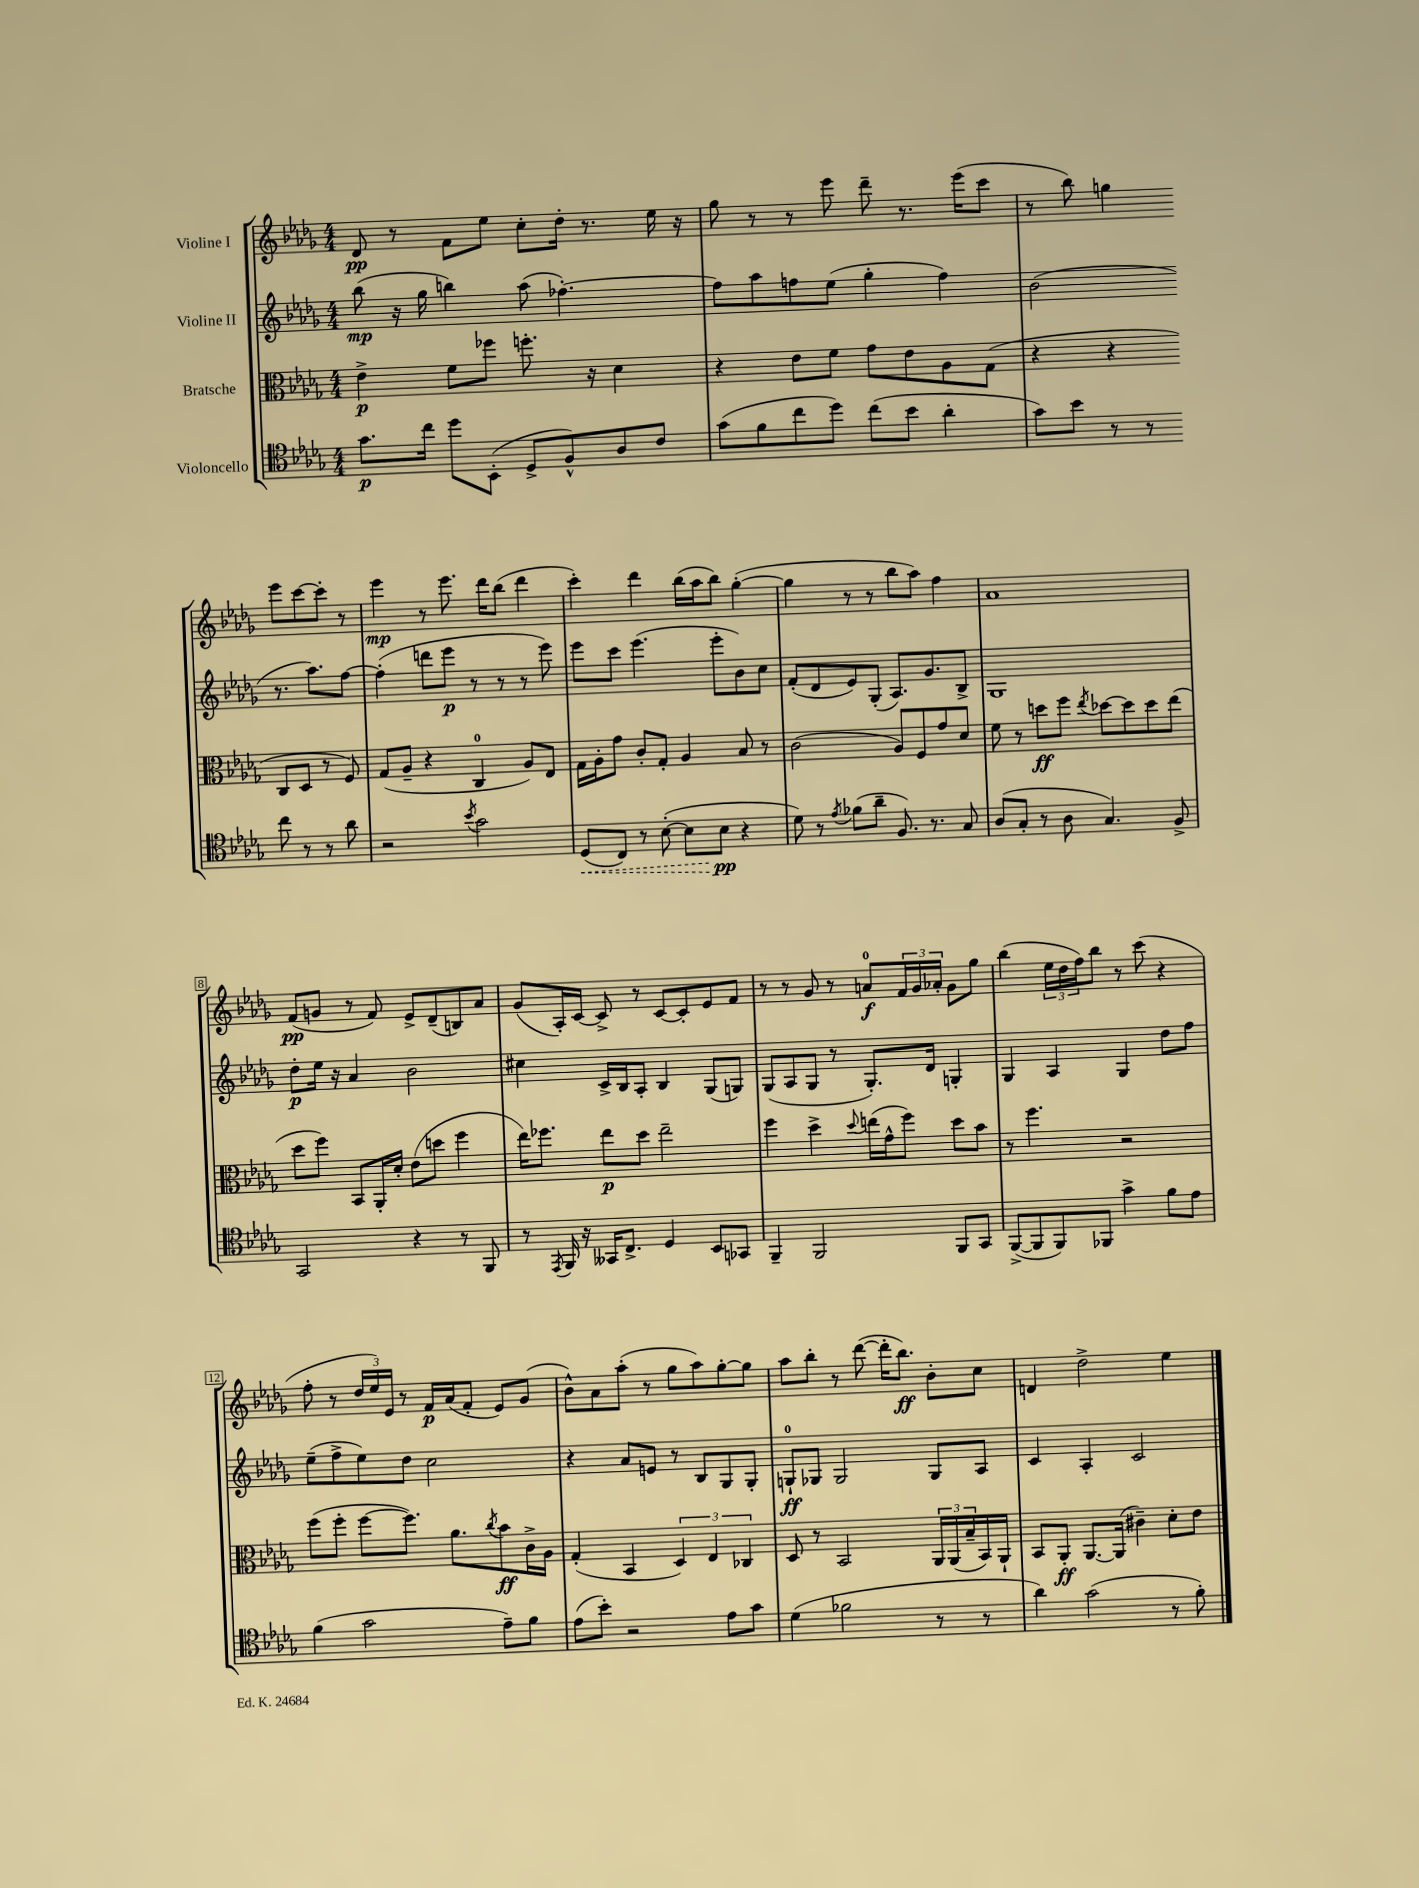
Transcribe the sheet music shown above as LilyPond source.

<<
\new StaffGroup <<
\new Staff = "s0" \with { instrumentName = "Violine I" } {
    \clef treble \key des \major \numericTimeSignature \time 4/4
    des'8\pp r8 f'8 ees''8 c''8-. des''16-. r8. ees''16 r16 |
    ges''8 r8 r8 ees'''8 des'''8-- r8. ees'''16( c'''8 |
    r8 bes''8) g''4 ees'''8 c'''8~ c'''8-. r8 |
    ees'''4\mp r8 ees'''8. des'''16 bes''8( des'''4 |
    c'''4-.) des'''4 bes''16( aes''16 bes''8) ges''4~-.( |
    ges''4 r8 r8 bes''8 aes''8) f''4 |
    aes'1 |
    f'8\pp( g'8 r8 f'8) ees'8-> des'8--( b8) aes'8 |
    ges'8( aes16-.) c'16~ c'8-> r8 c'8~ c'8-. ees'8 f'8 |
    r8 r8 ges'8 r8 a'8-0\f \tuplet 3/2 { f'16 ges'16 aes'16-. } ges'8 ges''8 |
    bes''4( \tuplet 3/2 { ees''16 des''16 f''16) } bes''8 r8 c'''8( r4 |
    f''8-. r8 \tuplet 3/2 { des''16 ees''16) ees'16 } r8 f'16\p aes'16( f'8-. ees'8) ges'8( |
    bes'8-^) aes'8 aes''8-.( r8 ges''8 aes''8) ges''8~-. ges''8 |
    aes''8 bes''8-. r8 des'''8~( des'''16-. bes''8.\ff) bes'8-. c''8 |
    d'4 des''2-> ees''4 \bar "|." |
}
\new Staff = "s1" \with { instrumentName = "Violine II" } {
    \clef treble \key des \major \numericTimeSignature \time 4/4
    bes''8\mp( r16 ges''16 b''4) aes''8( fes''4.~-.) |
    fes''8 aes''8 f''8 ees''8( ges''4-. f''4) |
    bes'2( r8. aes''8.) f''8~ |
    f''4-.( d'''8 ees'''8\p r8 r8 r8 ees'''8) |
    ees'''8 c'''8 ees'''4.( ees'''8-. bes'8) c''8 |
    f'8-.( des'8 ees'8) ges8-.( aes8.) ges'8. bes8-> |
    ges1 |
    des''8-.\p ees''16 r16 aes'4 bes'2 |
    cis''4 c'16-> bes16 aes8-. bes4 ges8( g8) |
    ges8( aes8 ges8 r8 ges8.-.) des'16 g4-. |
    ges4 aes4 ges4 des''8 f''8 |
    ees''8--( f''8-> ees''8) des''8 c''2 |
    r4 aes'8 e'8 r8 bes8 ges8 ges8-. |
    g8-0-!\ff ges8 ges2 ges8 aes8 |
    c'4 aes4-. c'2 \bar "|." |
}
\new Staff = "s2" \with { instrumentName = "Bratsche" } {
    \clef alto \key des \major \numericTimeSignature \time 4/4
    ees'4->\p f'8 fes''8 f''8.-. r16 des'4 |
    r4 ees'8 f'8 ges'8 ees'8 aes8 ges8( |
    r4 r4 c8 des8 r8 f8) |
    ges8( aes8-- r4 c4-0 aes8) ees8 |
    ges16 aes16-. ges'8 c'8-. ges8-. aes4 bes8 r8 |
    c'2( aes8) f8 ges'8 des'8 |
    f'8 r8 d''8\ff f''8 \acciaccatura { ees''8 } des''8~ des''8 des''8 ees''8( |
    des''8 f''8) bes,8 aes,16-. des'16-. ees'8( d''8 f''4 |
    ees''16) fes''8. ees''8\p des''8 ees''2-- |
    f''4 des''4-> \appoggiatura { des''8 } e''16( ges'16-^ f''8) des''8 bes'8 |
    r8 f''4. r2 |
    f''8( f''8-. f''8~ f''8.) aes'8. \acciaccatura { c''8 } bes'8\ff c'16-> aes16 |
    ges4-.( bes,4 \tuplet 3/2 { des4) ees4 ces4 } |
    des8 r8 bes,2 \tuplet 3/2 { aes,16 aes,16( bes16-- } bes,16) aes,16-! |
    bes,8 aes,8-.\ff aes,8.~ aes,16( cis'4--) des'8-. ees'8 \bar "|." |
}
\new Staff = "s3" \with { instrumentName = "Violoncello" } {
    \clef tenor \key des \major \numericTimeSignature \time 4/4
    ges'8.\p c''16 des''8 bes,8-.( des8-> f8-^) aes8 c'8 |
    ges'8( f'8 c''8 des''8) c''8( bes'8 aes'4-. |
    ges'8) bes'8 r8 r8 c''8 r8 r8 aes'8 |
    r2 \acciaccatura { bes'8 } ges'2 |
    \once \override Hairpin.style = #'dashed-line des8\<( c8) r8 bes8~-.( bes8 bes8\pp\! r4 |
    des'8) r8 \acciaccatura { ees'8 } fes'8( aes'8-- f8.) r8. ges8 |
    aes8( ges8-. r8 aes8 ges4.) f8-> |
    ges,2 r4 r8 f,8 |
    r8 \acciaccatura { ees,8 } f,16 r16 geses,16 c8.-> des4 bes,8 ges,8 |
    f,4-- f,2 f,8 ges,8 |
    f,8~->( f,8 f,8) fes,8 ges'4-> f'8 ees'8 |
    f'4( ges'2 ees'8--) f'8 |
    ees'8( bes'8-.) r2 ees'8 ges'8 |
    des'4( fes'2 r8 r8 |
    aes'4) ges'2( r8 f'8-.) \bar "|." |
}
>>
>>
\layout { \context { \Score \override BarNumber.stencil = #(make-stencil-boxer 0.1 0.3 ly:text-interface::print) } }
